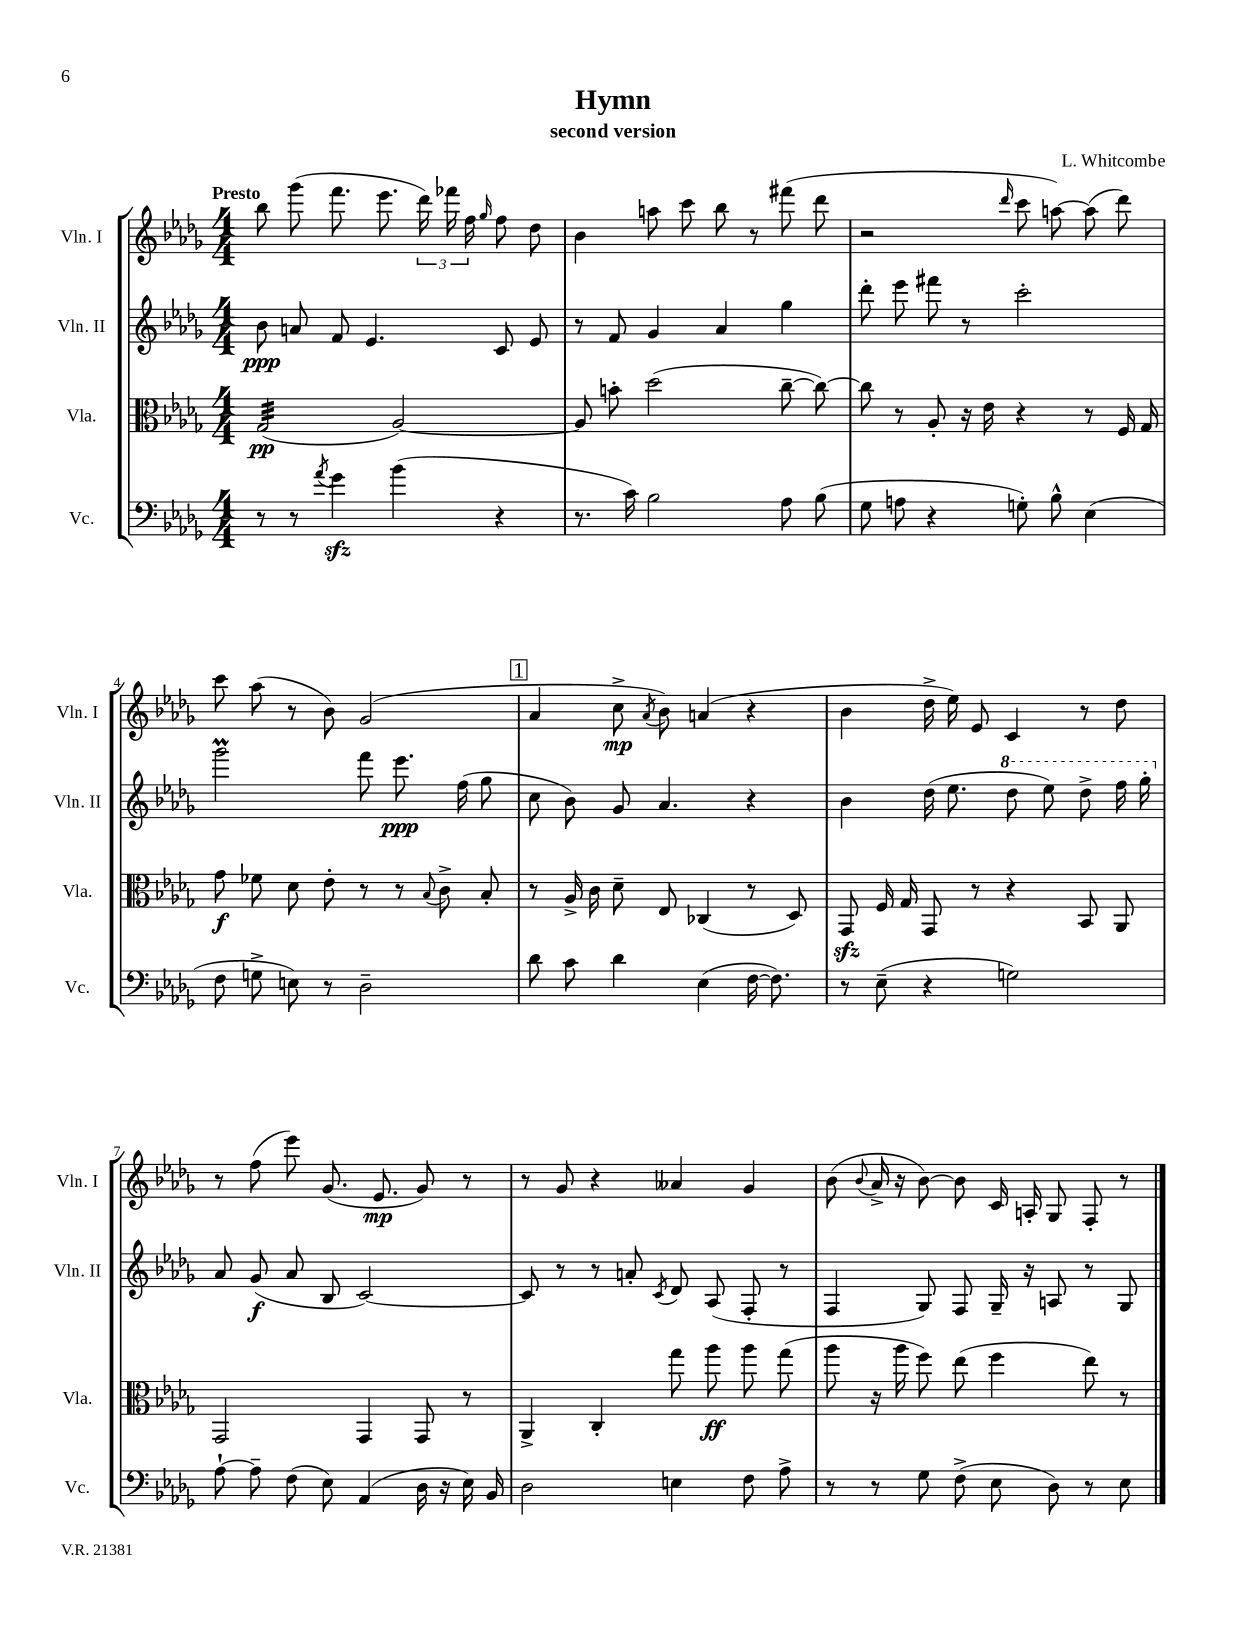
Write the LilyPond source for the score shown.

\header { title = "Hymn" composer = "L. Whitcombe" subtitle = "second version" }
<<
\new StaffGroup <<
\new Staff = "s0" \with { instrumentName = "Vln. I" shortInstrumentName = "Vln. I" } {
    \clef treble \key des \major \numericTimeSignature \time 4/4 \tempo "Presto"
    \autoBeamOff bes''8 ges'''8( f'''8. ees'''8. \tuplet 3/2 { des'''16) fes'''16 f''16 } \grace { ges''16 } f''8 des''8 |
    bes'4 a''8 c'''8 bes''8 r8 fis'''8( des'''8 |
    r2 \grace { des'''16 } c'''8 a''8~) a''8( des'''8) |
    c'''8 aes''8( r8 bes'8) ges'2( |
    \mark \markup { \box "1" } aes'4 c''8->\mp \acciaccatura { aes'8 } bes'8) a'4( r4 |
    bes'4 des''16-> ees''16) ees'8 c'4 r8 des''8 |
    r8 f''8( ees'''8) ges'8.( ees'8.\mp ges'8) r8 |
    r8 ges'8 r4 aeses'4 ges'4 |
    bes'8( \appoggiatura { bes'8 } aes'16-> r16 bes'8~) bes'8 c'16 a16-. ges8 f8-. r8 \bar "|." |
}
\new Staff = "s1" \with { instrumentName = "Vln. II" shortInstrumentName = "Vln. II" } {
    \clef treble \key des \major \numericTimeSignature \time 4/4
    \autoBeamOff bes'8\ppp a'8 f'8 ees'4. c'8 ees'8 |
    r8 f'8 ges'4 aes'4 ges''4 |
    des'''8-. ees'''8 fis'''8 r8 c'''2-. |
    ges'''2\prall f'''8 ees'''8.\ppp f''16( ges''8 |
    \mark \markup { \box "1" } c''8 bes'8) ges'8 aes'4. r4 |
    bes'4 des''16( ees''8. \ottava #1 des'''8 ees'''8) des'''8-> f'''16 ges'''16-. \ottava #0 |
    aes'8 ges'8\f( aes'8 bes8 c'2~) |
    c'8 r8 r8 a'8-. \acciaccatura { c'8 } des'8 aes8( f8-. r8 |
    f4 ges8) f8 ges16-- r16 a8 r8 ges8 \bar "|." |
}
\new Staff = "s2" \with { instrumentName = "Vla." shortInstrumentName = "Vla." } {
    \clef alto \key des \major \numericTimeSignature \time 4/4
    \autoBeamOff ges2:32\pp( aes2~) |
    aes8 b'8-. des''2( c''8~-- c''8~) |
    c''8 r8 aes8-. r16 ees'16 r4 r8 f16 ges16 |
    ges'8\f fes'8 des'8 ees'8-. r8 r8 \appoggiatura { bes8 } c'8-> bes8-. |
    \mark \markup { \box "1" } r8 aes16-> c'16 des'8-- ees8 ces4( r8 des8) |
    ges,8\sfz f16 ges16 ges,8 r8 r4 bes,8 aes,8 |
    ges,2 ges,4 ges,8 r8 |
    aes,4-> c4-. ges''8 aes''8\ff aes''8 ges''8( |
    aes''8 r16 aes''16 f''8) ees''8( f''4 ees''8) r8 \bar "|." |
}
\new Staff = "s3" \with { instrumentName = "Vc." shortInstrumentName = "Vc." } {
    \clef bass \key des \major \numericTimeSignature \time 4/4
    \autoBeamOff r8 r8 \acciaccatura { aes'8 } ges'4\sfz bes'4( r4 |
    r8. c'16) bes2 aes8 bes8( |
    ges8 a8 r4 g8-.) bes8-^ ees4( |
    f8 g8-> e8) r8 des2-- |
    \mark \markup { \box "1" } des'8 c'8 des'4 ees4( f16~ f8.) |
    r8 ees8--( r4 g2) |
    aes8~-! aes8-- f8( ees8) aes,4( des16 r16 ees16) bes,16 |
    des2 e4 f8 aes8-> |
    r8 r8 ges8 f8->( ees8 des8) r8 ees8 \bar "|." |
}
>>
>>
